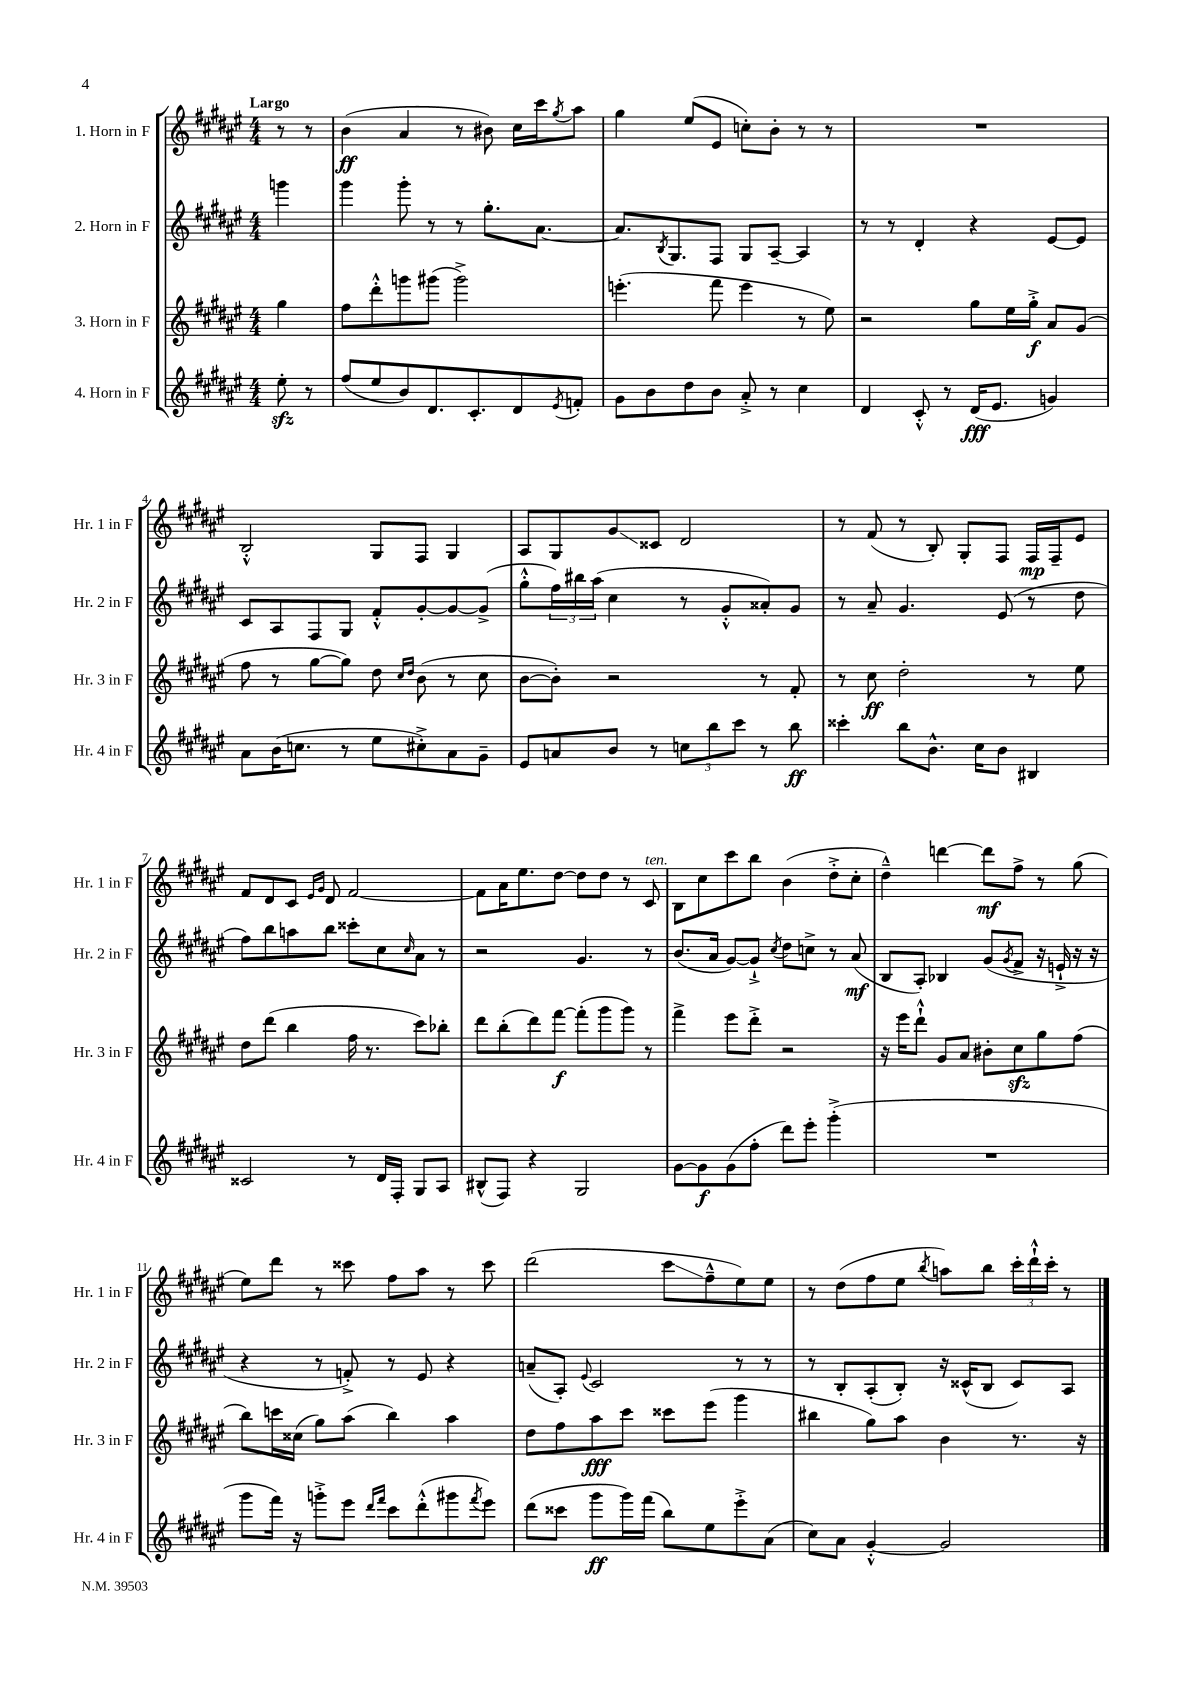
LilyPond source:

<<
\new StaffGroup <<
\new Staff = "s0" \with { instrumentName = "1. Horn in F" shortInstrumentName = "Hr. 1 in F" } {
    \clef treble \key fis \major \numericTimeSignature \time 4/4 \partial 4 \tempo "Largo"
    r8 r8 |
    b'4\ff( ais'4 r8 bis'8) cis''16 cis'''16 \acciaccatura { gis''8 } ais''8 |
    gis''4 eis''8( eis'8 c''8-.) b'8-. r8 r8 |
    R1 |
    b2-.-^ gis8 fis8 gis4 |
    ais8 gis8 gis'8\glissando cisis'8 dis'2 |
    r8 fis'8( r8 b8-.) gis8-. fis8 fis16\mp fis16-- eis'8 |
    fis'8 dis'8 cis'8 \grace { eis'16 gis'16 } dis'8 fis'2~ |
    fis'8 ais'16 eis''8. dis''8~ dis''8 dis''8 r8 cis'8^\markup { \italic "ten." } |
    b8 cis''8 cis'''8 b''8 b'4( dis''8-.-> cis''8-. |
    dis''4---^) d'''4~ d'''8\mf fis''8-> r8 gis''8( |
    eis''8) dis'''8 r8 cisis'''8 fis''8 ais''8 r8 cisis'''8 |
    dis'''2( cis'''8\glissando fis''8---^ eis''8) eis''8 |
    r8 dis''8( fis''8 eis''8 \acciaccatura { b''8 } a''8) b''8 \tuplet 3/2 { cis'''16-. dis'''16-!-^ cis'''16-. } r8 \bar "|." |
}
\new Staff = "s1" \with { instrumentName = "2. Horn in F" shortInstrumentName = "Hr. 2 in F" } {
    \clef treble \key fis \major \numericTimeSignature \time 4/4 \partial 4
    g'''4 |
    gis'''4 gis'''8-. r8 r8 gis''8.-. ais'8.~ |
    ais'8. \acciaccatura { b8 } gis8. fis8 gis8 ais8~-- ais4 |
    r8 r8 dis'4-. r4 eis'8~ eis'8 |
    cis'8 ais8 fis8 gis8 fis'8-.-^ gis'8~-. gis'8~ gis'8->( |
    gis''8-.-^ \tuplet 3/2 { fis''16) bis''16 ais''16( } cis''4 r8 gis'8-.-^ aisis'8-.) gis'8 |
    r8 ais'8-- gis'4. eis'8( r8 dis''8 |
    fis''8) b''8 a''8 b''8 cisis'''8-. cis''8 \grace { cis''16 } ais'8 r8 |
    r2 gis'4. r8 |
    b'8.( ais'16 gis'8~) gis'8-!-> \acciaccatura { cis''8 } dis''8 c''8-> r8 ais'8\mf( |
    b8 ais8-.) bes4 gis'8( \acciaccatura { gis'8 } fis'8-> r16 e'16-!-> r16 r16 |
    r4 r8 f'8-.->) r8 eis'8 r4 |
    a'8--( ais8-.) \appoggiatura { eis'8 } cis'2 r8 r8 |
    r8 b8-. ais8-.( b8-.) r16 cisis'16-^( b8 cisis'8) ais8 \bar "|." |
}
\new Staff = "s2" \with { instrumentName = "3. Horn in F" shortInstrumentName = "Hr. 3 in F" } {
    \clef treble \key fis \major \numericTimeSignature \time 4/4 \partial 4
    gis''4 |
    fis''8 dis'''8-.-^ g'''8 gis'''8( gis'''2->) |
    e'''4.-.( fis'''8 e'''4 r8 eis''8) |
    r2 gis''8 eis''16 gis''16-.->\f ais'8 gis'8( |
    fis''8 r8 gis''8~ gis''8) dis''8 \grace { cis''16 dis''16 } b'8( r8 cis''8 |
    b'8~ b'8-.) r2 r8 fis'8-. |
    r8 cis''8\ff dis''2-. r8 eis''8 |
    dis''8 dis'''8( b''4 fis''16 r8. cis'''8) bes''8-. |
    dis'''8 b''8-.( dis'''8) fis'''8~\f fis'''8-.( gis'''8 gis'''8) r8 |
    fis'''4-> eis'''8 dis'''8-.-> r2 |
    r16 eis'''16 dis'''8-!-^ gis'8 ais'8 bis'8-. cis''8\sfz gis''8 fis''8( |
    b''8) c'''16 cisis''16( gis''8) ais''8( b''4) ais''4 |
    dis''8 fis''8 ais''8\fff cis'''8 cisis'''8 eis'''8( gis'''4 |
    bis''4 gis''8) ais''8 b'4 r8. r16 \bar "|." |
}
\new Staff = "s3" \with { instrumentName = "4. Horn in F" shortInstrumentName = "Hr. 4 in F" } {
    \clef treble \key fis \major \numericTimeSignature \time 4/4 \partial 4
    eis''8-.\sfz r8 |
    fis''8( eis''8 b'8) dis'8. cis'8.-. dis'8 \acciaccatura { eis'8 } f'8-. |
    gis'8 b'8 dis''8 b'8 ais'8-.-> r8 cis''4 |
    dis'4 cis'8-.-^ r8 dis'16\fff( eis'8. g'4) |
    ais'8 b'16( c''8. r8 eis''8 cis''8-.->) ais'8 gis'8-- |
    eis'8 a'8 b'8 r8 \tuplet 3/2 { c''8 b''8 cis'''8 } r8 b''8\ff |
    cisis'''4-. b''8 b'8.-^ cis''16 b'8 bis4 |
    cisis'2 r8 dis'16 fis16-. gis8 ais8 |
    bis8-^( fis8) r4 gis2 |
    gis'8~ gis'8\f gis'8( fis''8-. dis'''8) eis'''8-. gis'''4-.->( |
    R1 |
    gis'''8 fis'''16) r16 g'''8-.-> eis'''8 \grace { dis'''16 fis'''16 } cis'''8 dis'''8-.-^( gis'''8 \acciaccatura { fis'''8 } eis'''8) |
    dis'''8( cisis'''8 gis'''8\ff gis'''16) fis'''16( b''8) eis''8 eis'''8-.-> ais'8( |
    cis''8) ais'8 gis'4~-.-^ gis'2 \bar "|." |
}
>>
>>
